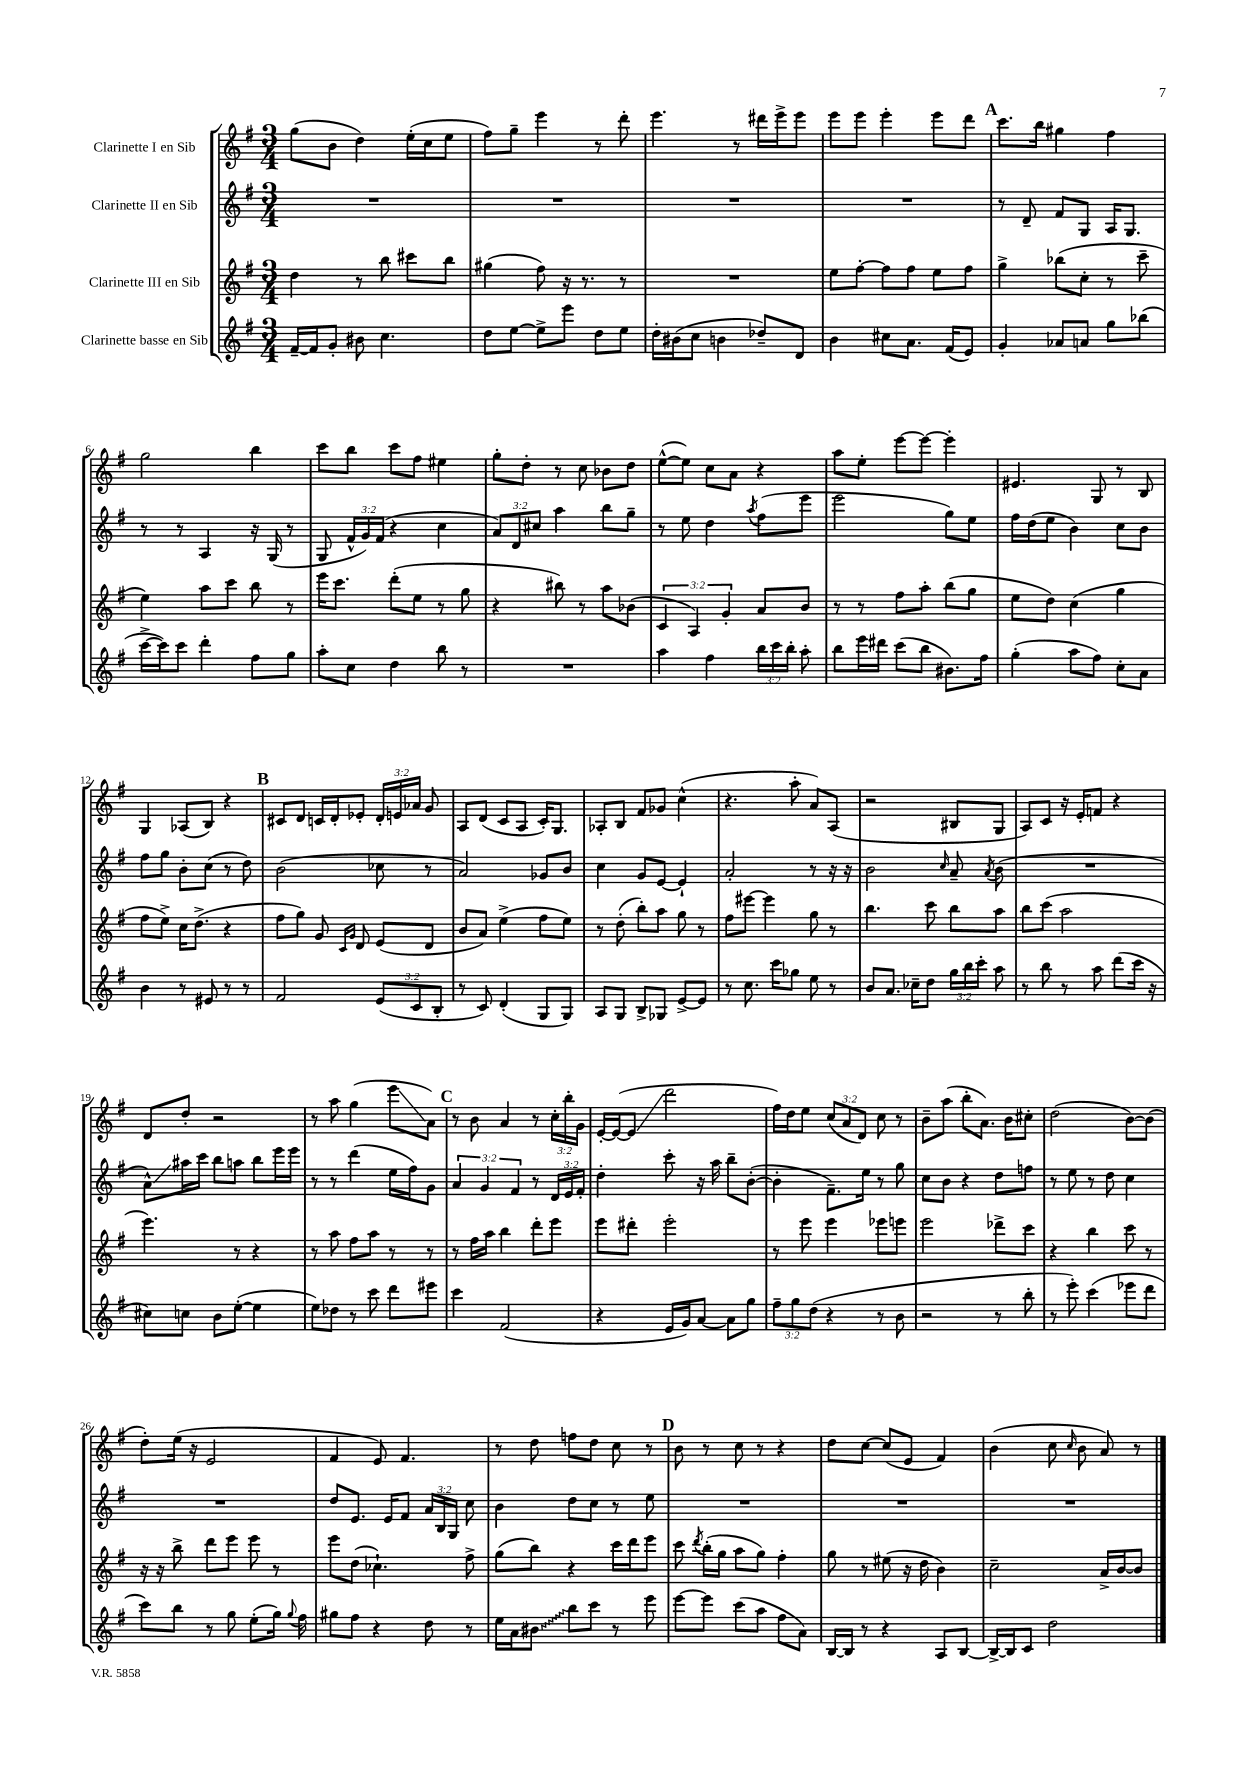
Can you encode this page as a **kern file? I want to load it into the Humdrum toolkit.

**kern	**kern	**kern	**kern
*staff4	*staff3	*staff2	*staff1
*clefG2	*clefG2	*clefG2	*clefG2
*k[f#]	*k[f#]	*k[f#]	*k[f#]
*M3/4	*M3/4	*M3/4	*M3/4
[16f#~	4dd	2.r	(8gg
16f#]	.	.	.
8g'	.	.	8b
8b#	8r	.	4dd)
4.cc	8bb	.	.
.	8ccc#	.	(16ee'
.	.	.	16cc
.	8bb	.	8ee
=	=	=	=
8dd	(4gg#	2.r	8ff#)
[8ee	.	.	8gg~
8ee^]	8ff#)	.	4eee
8eee	16r	.	.
.	8.r	.	.
8dd	.	.	8r
8ee	8r	.	8ddd'
=	=	=	=
16dd'	2.r	2.r	4.eee
(16b#	.	.	.
8cc	.	.	.
4b	.	.	.
.	.	.	8r
8dd-~)	.	.	16ddd#
.	.	.	16eee^
8d	.	.	8eee
=	=	=	=
4b	8ee	2.r	8eee
.	[8ff#'	.	8eee
8cc#	8ff#]	.	4eee'
8.a	8ff#	.	.
.	8ee	.	8eee
(16f#	.	.	.
8e)	8ff#	.	8ddd
=	=	=	=
4g'	4gg^	8r	8.ccc
.	.	8d~	.
.	.	.	16bb
8a-	(8bb-	8f#	4gg#
8a	8cc'	8G	.
8gg	8r	16A	4ff#
.	.	8.G	.
(8bb-	8ccc~	.	.
=	=	=	=
[16ccc^	4ee)	8r	2gg
16ccc])	.	.	.
8ccc	.	8r	.
4ddd'	8aa	4A	.
.	8ccc	.	.
8ff#	8bb	16r	4bb
.	.	(16G	.
8gg	8r	8r	.
=	=	=	=
8aa'	16eee	8G	8ccc
.	8.ccc	.	.
8cc	.	24f#^^	8bb
.	.	24g)	.
.	.	(24f#	.
4dd	(8ddd'	4r	8ccc
.	8ee	.	8ff#
8bb	8r	4cc	4ee#
8r	8gg	.	.
=	=	=	=
2.r	4r	12a)	8gg'
.	.	12d	.
.	.	.	8dd'
.	.	12cc#	.
.	8bb#)	4aa	8r
.	8r	.	8cc
.	8aa	8bb	8b-
.	(8b-	8gg~	8dd
=	=	=	=
4aa	6c	8r	([8ee^^
.	.	8ee	8ee])
.	6A)	.	.
4ff#	.	4dd	8cc
.	6g'	.	.
.	.	.	8a
.	.	8qaa	.
24bb	8a	(8ff#	4r
24ccc	.	.	.
24bb'	.	.	.
8aa'	8b	8eee	.
=	=	=	=
8bb	8r	2eee	8aa
16eee	8r	.	8ee'
16ddd#	.	.	.
(8ccc	8ff#	.	[8eee
8bb	8aa'	.	8eee_
8.b#)	(8bb	8gg)	4eee']
.	8gg	8ee	.
16ff#	.	.	.
=	=	=	=
(4gg'	8ee	16ff#	4.e#
.	.	(16dd	.
.	8dd)	8ee	.
8aa	(4cc	4b)	.
8ff#)	.	.	8G
8cc'	4gg	8cc	8r
8a	.	8b	8B
=	=	=	=
4b	8ff#	8ff#	4G
.	8ee^)	8gg	.
8r	16cc	8b'	(8A-
.	(8.dd^	.	.
8e#	.	(8cc	8B)
8r	4r	8r	4r
8r	.	8dd)	.
=	=	=	=
2f#	8ff#	(2b	8c#
.	8gg)	.	8d
.	8g	.	16c
.	.	.	16d'
.	16qqc	.	.
.	16qqg	.	.
.	8d	.	8e-'
(12e	(8e	8cc-	24d'
.	.	.	24e
12c	.	.	24a-
.	8d	8r	8g
12B'	.	.	.
=	=	=	=
8r	8b	2a)	8A
8c)	8a)	.	(8d
(4d'	(4ee^	.	8c
.	.	.	8A
8G	8ff#	8g-	16c')
.	.	.	8.G
8G)	8ee)	8b	.
=	=	=	=
8A	8r	4cc	8A-'
8G	(8dd'	.	8B
8B^	8bb')	8g	8f#
8G-	8aa	[8e	8g-
[8e^	8gg	4e`]	(4cc^^
8e]	8r	.	.
=	=	=	=
8r	8ff#	2a'	4.r
8.cc	[8eee#	.	.
.	4eee#]	.	.
16ccc	.	.	.
8gg-	.	.	8aa'
8ee	8gg	8r	8a)
8r	8r	16r	(8A
.	.	16r	.
=	=	=	=
8b	4.bb	2b	2r
8.a	.	.	.
16cc-~	.	.	.
8dd	8ccc	.	.
.	.	16qqcc	.
24gg	8bb	8a~	8B#
24bb	.	.	.
24ccc'	.	.	.
.	.	8qa	.
8aa	8aa	(8b	8G
=	=	=	=
8r	8bb	2.r	8A)
8bb	(8ccc	.	8c
8r	2aa	.	16r
.	.	.	16e'
8aa	.	.	8f
(8ddd	.	.	4r
16ccc	.	.	.
16r	.	.	.
=	=	=	=
8cc#)	4.eee)	8a^^)	8d
8cc	.	16aa#	8dd'
.	.	16ccc	.
8b	.	8bb	2r
([8ee'	8r	8aa	.
4ee]	4r	8bb	.
.	.	16eee	.
.	.	16eee	.
=	=	=	=
8ee)	8r	8r	8r
8dd-	8aa	8r	8aa
8r	8ff#	(4ddd	(4gg
8ccc	8aa	.	.
8ddd	8r	16ee	8eee
.	.	16ff#)	.
8eee#	8r	8g	8a)
=	=	=	=
4ccc	8r	6a	8r
.	16ff#	.	8b
.	.	6g	.
.	16aa	.	.
(2f#	4bb	.	4a
.	.	6f#	.
.	8ddd'	8r	8r
.	8eee	24d	24cc'
.	.	24e	24bb'
.	.	24f#'	24g
=	=	=	=
4r	8eee	4dd'	[16e'
.	.	.	(16e_
.	8ddd#'	.	8e]
16e	2eee'	8ccc'	2ddd
16g)	.	.	.
[8a	.	16r	.
.	.	16aa	.
8a]	.	8bb~	.
8gg	.	([8b'	.
=	=	=	=
12ff#~	8r	4b']	16ff#)
.	.	.	16dd
12gg	.	.	.
.	8eee	.	8ee
(12dd	.	.	.
4r	4eee	8.f#~)	(12cc
.	.	.	12a
.	.	.	12d)
.	.	16ee	.
8r	8eee-	8r	8cc
8b	8eee	8gg	8r
=	=	=	=
2r	2eee	8cc	8b~
.	.	8b	(8aa
.	.	4r	8bb'
.	.	.	8.a)
8r	8ddd-^	8dd	.
.	.	.	16b
8bb'	8ccc	8ff	8cc#'
=	=	=	=
8r	4r	8r	(2dd
8eee')	.	8ee	.
(4ccc	4bb	8r	.
.	.	8dd	.
8eee-	8ccc	4cc	[8b)
8ddd	8r	.	(8b]
=	=	=	=
8ccc)	16r	2.r	8dd')
.	16r	.	.
8bb	8bb^	.	(16ee
.	.	.	16r
8r	8ddd	.	2e
8gg	8eee	.	.
(8ee'	8eee	.	.
16gg)	8r	.	.
8qqgg	.	.	.
16ff#	.	.	.
=	=	=	=
8gg#	8eee	8dd	4f#
8ff#	(8dd	8.e	.
4r	4.cc-`)	.	8e)
.	.	16e	.
.	.	8f#	4.f#
8dd	.	24a	.
.	.	24B	.
.	.	24G	.
8r	8ff#^	8cc	.
=	=	=	=
16ee	(8gg	4b	8r
16a	.	.	.
8b#	8bb)	.	8dd
8bb	4r	8dd	8ff
8ccc	.	8cc	8dd
8r	16ccc	8r	8cc
.	16ddd	.	.
8eee	8eee	8ee	8r
=	=	=	=
[8eee	8ccc	2.r	8b
.	8qddd	.	.
8eee]	(16bb'	.	8r
.	16gg	.	.
(8ccc	8aa	.	8cc
8aa	8gg)	.	8r
8ff#	4ff#'	.	4r
8a)	.	.	.
=	=	=	=
[16B	8gg	2.r	8dd
16B]	.	.	.
8r	8r	.	[8cc
4r	(8ee#	.	(8cc]
.	16r	.	8e
.	16dd	.	.
8A	4b)	.	4f#)
[8B	.	.	.
=	=	=	=
16B^_	2cc~	2.r	(4b
16B]	.	.	.
8c	.	.	.
2dd	.	.	8cc
.	.	.	16qqcc
.	.	.	8b
.	16a^	.	8a)
.	[16b	.	.
.	8b]	.	8r
==	==	==	==
*-	*-	*-	*-
